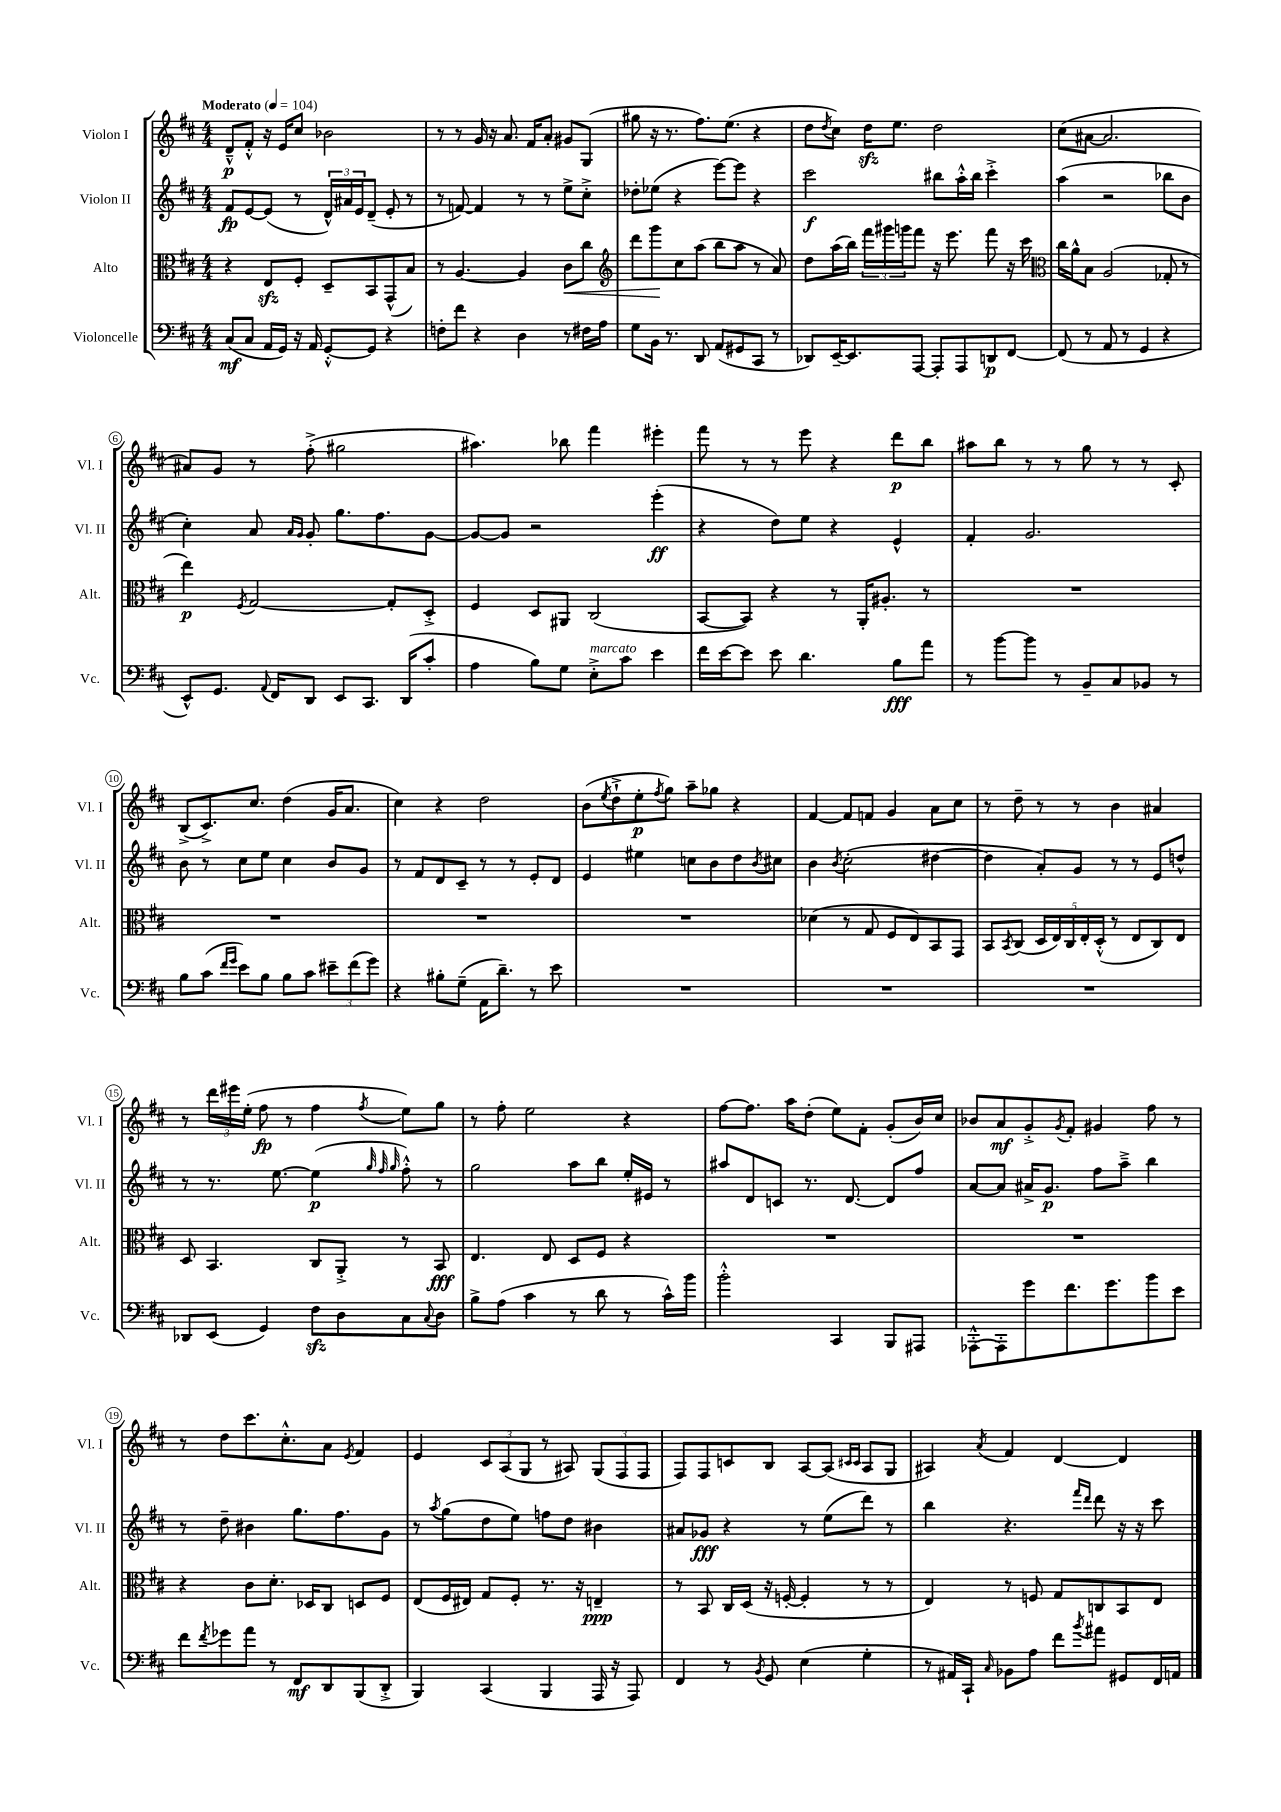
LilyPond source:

<<
\new StaffGroup <<
\new Staff = "s0" \with { instrumentName = "Violon I" shortInstrumentName = "Vl. I" } {
    \clef treble \key d \major \numericTimeSignature \time 4/4 \tempo "Moderato" 4 = 104
    d'8---^\p fis'8-.-^ r16 e'16 cis''8 bes'2 |
    r8 r8 g'16 r16 a'8. fis'16 a'8-. gis'8 g8( |
    gis''8 r16 r8. fis''8.) e''8.( r4 |
    d''8 \acciaccatura { d''8 } cis''8) d''16\sfz e''8. d''2 |
    cis''8( ais'8~ ais'2. |
    ais'8) g'8 r8 fis''8-.->( gis''2 |
    ais''4.) bes''8 fis'''4 eis'''4-. |
    fis'''8 r8 r8 e'''8 r4 d'''8\p b''8 |
    ais''8 b''8 r8 r8 g''8 r8 r8 cis'8-. |
    b8->( cis'8.->) cis''8. d''4( g'16 a'8. |
    cis''4) r4 d''2 |
    b'8( \acciaccatura { e''8 } d''8-!-> e''8-.\p \acciaccatura { fis''8 } g''8) a''8-- ges''8 r4 |
    fis'4~ fis'8 f'8 g'4 a'8 cis''8 |
    r8 d''8-- r8 r8 b'4 ais'4 |
    r8 \tuplet 3/2 { d'''16 eis'''16 e''16-.( } fis''8\fp r8 fis''4 \acciaccatura { fis''8 } e''8) g''8 |
    r8 fis''8-. e''2 r4 |
    fis''8~ fis''8. a''16 d''8-.( e''8) fis'8-. g'8-.( b'16) cis''16 |
    bes'8 a'8\mf g'8-.-> \acciaccatura { g'8 } fis'8-. gis'4 fis''8 r8 |
    r8 d''8 cis'''8. cis''8.-.-^ a'8 \acciaccatura { e'8 } fis'4 |
    e'4 \tuplet 3/2 { cis'8 a8( g8 } r8 ais8) \tuplet 3/2 { g8( fis8 fis8 } |
    fis8) fis8 c'8 b8 a8~ a8( \grace { cis'16 cis'16 } a8 g8 |
    ais4) \acciaccatura { a'8 } fis'4 d'4~ d'4 \bar "|." |
}
\new Staff = "s1" \with { instrumentName = "Violon II" shortInstrumentName = "Vl. II" } {
    \clef treble \key d \major \numericTimeSignature \time 4/4
    fis'8\fp e'8~ e'8( r8 \tuplet 3/2 { d'16-^) ais'16 e'16 } d'8--( e'8-. r8 |
    r8 f'8~) f'4 r8 r8 e''8-> cis''8-.-> |
    des''8-. ees''8( r4 e'''8~) e'''8 r4 |
    cis'''2\f bis''8 a''16-.-^ bis''16 cis'''4-.-> |
    a''4( r2 bes''8 b'8 |
    cis''4-.) a'8 \grace { a'16 g'16 } g'8-. g''8. fis''8. g'8~ |
    g'8~ g'8 r2 e'''4-.\ff( |
    r4 d''8) e''8 r4 e'4-^ |
    fis'4-. g'2. |
    b'8 r8 cis''8 e''8 cis''4 b'8 g'8 |
    r8 fis'8 d'8 cis'8-- r8 r8 e'8-. d'8 |
    e'4 eis''4 c''8 b'8 d''8 \acciaccatura { b'8 } cis''8 |
    b'4 \acciaccatura { b'8 } cis''2-.( dis''4~ |
    dis''4 a'8-.) g'8 r8 r8 e'8 d''8-^ |
    r8 r8. e''8.~ e''4\p( \grace { g''32 fis''32 g''32 } fis''8-.-^) r8 |
    g''2 a''8 b''8 e''16-. eis'16 r8 |
    ais''8 d'8 c'8 r8. d'8.~ d'8 fis''8 |
    a'8~ a'8 ais'16-> g'8.\p fis''8 a''8---> b''4 |
    r8 d''8-- bis'4 g''8. fis''8. g'8 |
    r8 \acciaccatura { a''8 } g''8( d''8 e''8) f''8 d''8 bis'4 |
    ais'8 ges'8\fff r4 r8 e''8( d'''8) r8 |
    b''4 r4. \grace { fis'''16 d'''16 } d'''8 r16 r16 cis'''8 \bar "|." |
}
\new Staff = "s2" \with { instrumentName = "Alto" shortInstrumentName = "Alt." } {
    \clef alto \key d \major \numericTimeSignature \time 4/4
    r4 e8\sfz fis8-. d8-- b,8 g,8-^( b8) |
    r8 a4.~ a4 cis'8\< cis''8 |
    \clef treble d'''8 g'''8\! cis''8 a''8( b''8 a''8 r8 a'8) |
    d''8 a''16( b''16) \tuplet 3/2 { fis'''16 gis'''16 g'''16 } fis'''8 r16 e'''8. fis'''8 r16 cis'''16 |
    \clef alto cis''16 a'16-^ b8 a2( ges8-. r8 |
    e''4\p) \acciaccatura { fis8 } g2~ g8-. d8-.-> |
    fis4 d8 ais,8 cis2( |
    b,8~ b,8) r4 r8 a,16-. ais8.-. r8 |
    R1 |
    R1 |
    R1 |
    R1 |
    des'4( r8 g8 fis8 e8) b,8 g,8 |
    b,8 \acciaccatura { b,8 } cis8( \tuplet 5/4 { d16 e16) cis16 e16-. d16-.-^( } r8 e8 cis8) e8 |
    d8 b,4. cis8 a,8-.-> r8 b,8\fff |
    e4. e8 d8 fis8 r4 |
    R1 |
    R1 |
    r4 cis'8 d'8.-. des16 cis8 d8 fis8 |
    e8( fis16 eis16) g8 fis8-. r8. r16 e4--\ppp |
    r8 b,8 cis16 d16( r16 f16~-. f4-. r8 r8 |
    e4) r8 f8 g8 c8 b,8 e8 \bar "|." |
}
\new Staff = "s3" \with { instrumentName = "Violoncelle" shortInstrumentName = "Vc." } {
    \clef bass \key d \major \numericTimeSignature \time 4/4
    cis8\mf( cis8 a,16 g,16) r16 a,16 g,8~-.-^ g,8 r4 |
    f8-. fis'8 r4 d4 r8 fis16 a16 |
    g8 b,16 r8. d,8 a,8( gis,8 cis,8 r8 |
    des,8) e,16~-- e,8. a,,8~ a,,8-. a,,8 d,8\p fis,8~ |
    fis,8( r8 a,8 r8 g,4 r4 |
    e,8-^) g,8. \appoggiatura { a,8 } fis,16 d,8 e,8 cis,8. d,16( cis'8-. |
    a4 b8) g8 e8-.->^\markup { \italic "marcato" } cis'8 e'4 |
    fis'16 e'16~ e'8 e'8 d'4. b8\fff a'8 |
    r8 b'8~ b'8 r8 b,8-- cis8 bes,8 r8 |
    b8 cis'8( \grace { fis'16 g'16 } e'8) b8 b8 cis'8 \tuplet 3/2 { eis'8-- fis'8( g'8) } |
    r4 bis8-. g8--( a,16 d'8.--) r8 e'8 |
    R1 |
    R1 |
    R1 |
    des,8 e,8( g,4) fis8\sfz d8 cis8 \appoggiatura { cis8 } d8 |
    b8-> a8( cis'4 r8 d'8 r8 cis'16-^) b'16 |
    b'2-.-^ cis,4 b,,8 ais,,8 |
    aes,,8~-.-^ aes,,8-. g'8 fis'8. g'8. b'8 e'8 |
    fis'8 \acciaccatura { fis'8 } ges'8 a'8 r8 fis,8\mf d,8 b,,8( d,8-.-> |
    b,,4) cis,4( b,,4 a,,16 r16 a,,8) |
    fis,4 r8 \acciaccatura { b,8 } g,8 e4( g4-. |
    r8 ais,16) cis,16-! \grace { cis16 } bes,8 a8 fis'8 \acciaccatura { b'8 } ais'8 gis,8 fis,16 a,16 \bar "|." |
}
>>
>>
\layout { \context { \Score \override BarNumber.stencil = #(make-stencil-circler 0.1 0.3 ly:text-interface::print) } }
